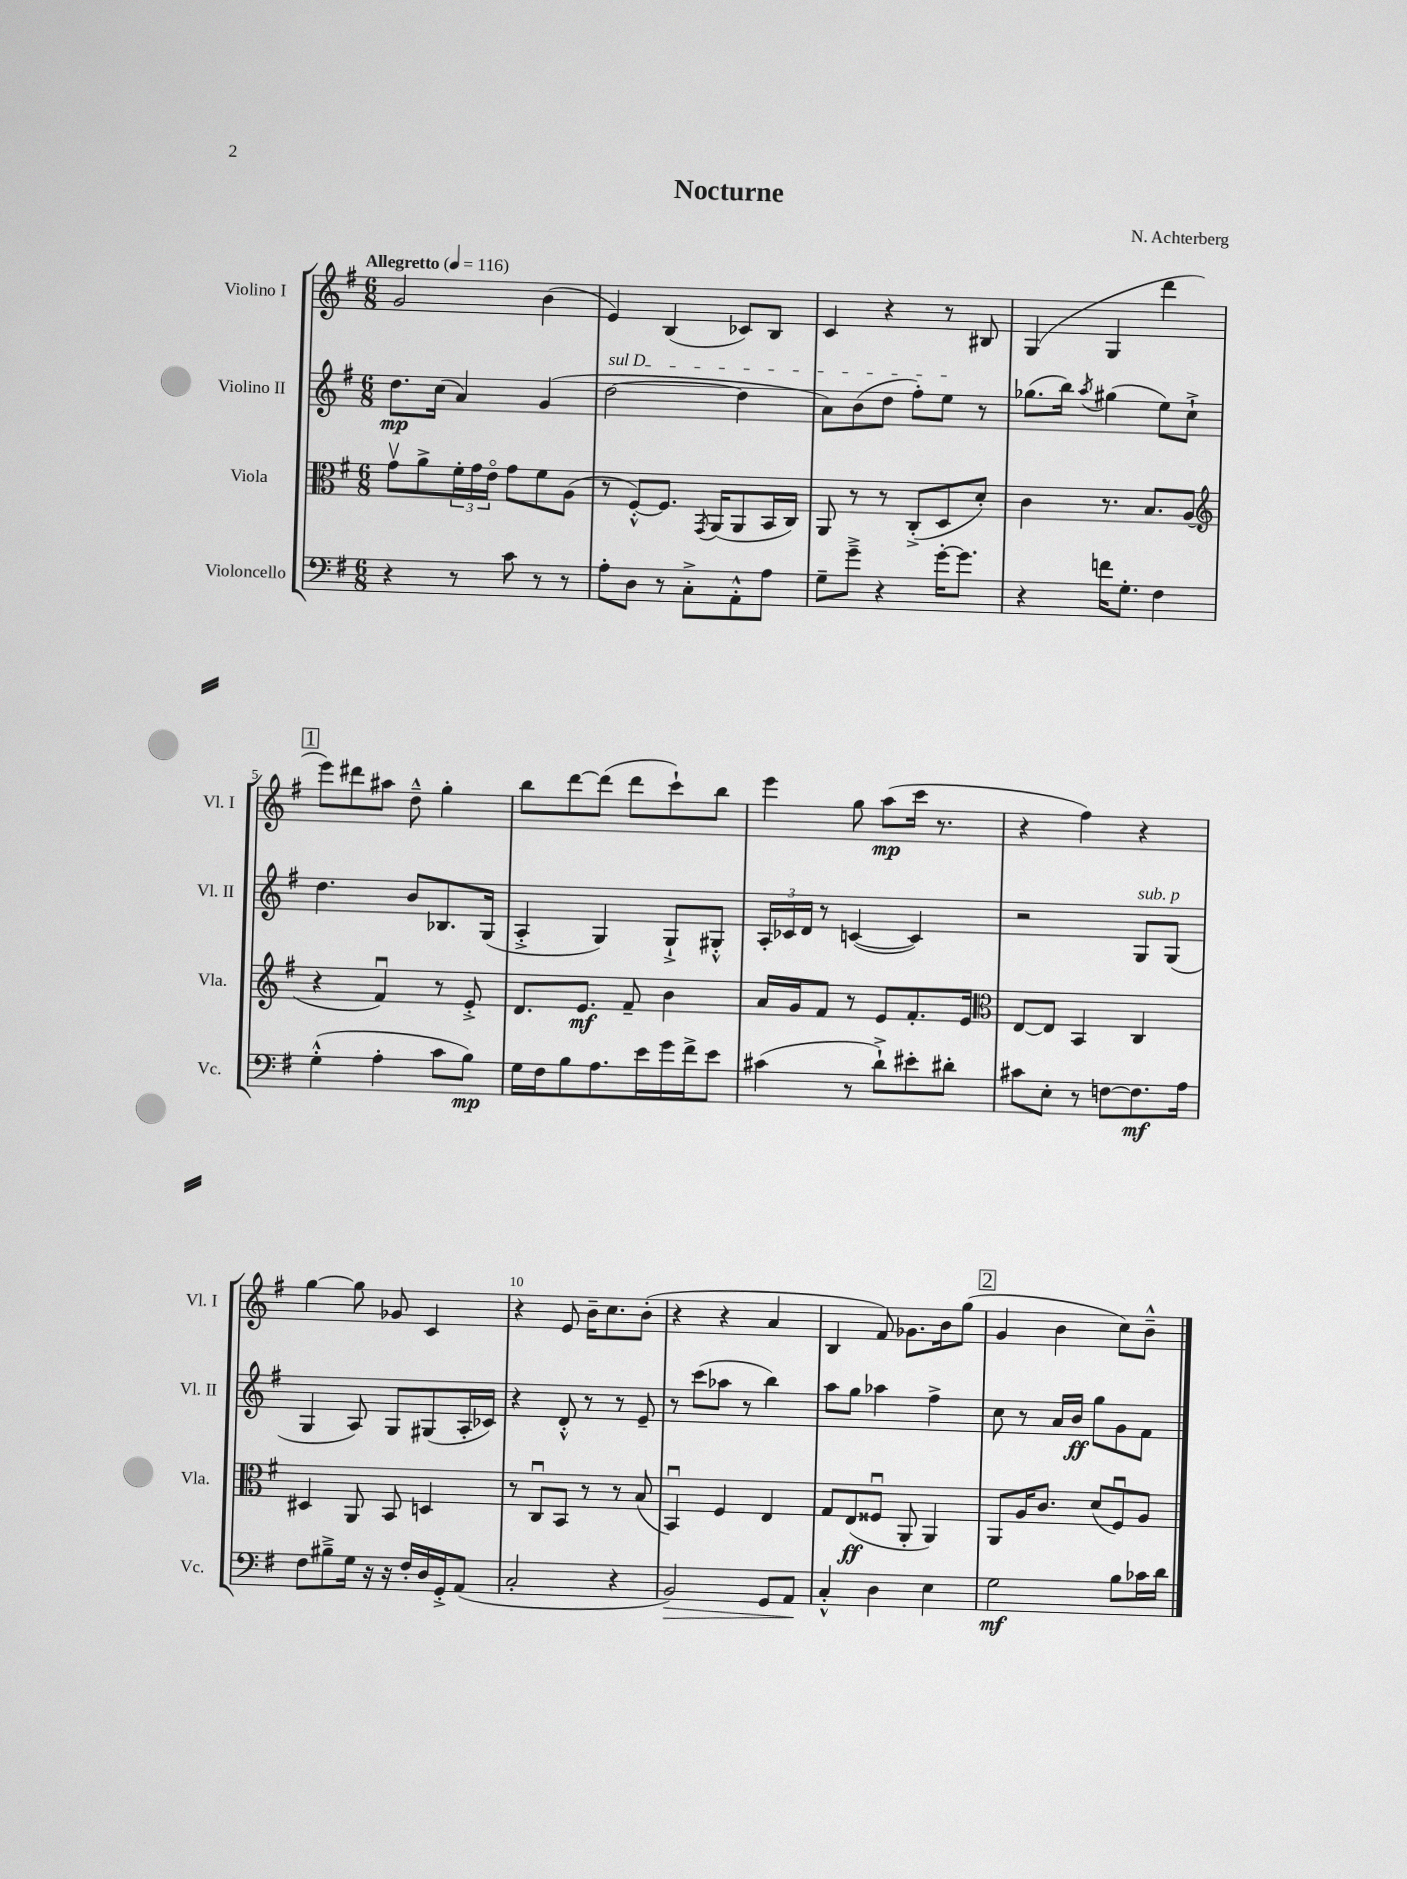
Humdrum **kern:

**kern	**kern	**kern	**kern
*staff4	*staff3	*staff2	*staff1
*clefF4	*clefC3	*clefG2	*clefG2
*k[f#]	*k[f#]	*k[f#]	*k[f#]
*M6/8	*M6/8	*M6/8	*M6/8
*MM116	*MM116	*MM116	*MM116
4r	8gv\L	8.dd\L	2g/
.	8a^\	.	.
.	.	(16cc\Jk	.
8r	24f#'\L	4a/)	.
.	24g\	.	.
.	24eo\JJ	.	.
8c\	8g\L	.	.
8r	8f#\	(4g/	(4b\
8r	(8A\J	.	.
=	=	=	=
8A'\L	8r	[2dd\	4e/)
8D\J	[8F#'^^/L)	.	.
8r	8.F#/]J	.	(4B/
8C'^\L	.	.	.
.	8qGG/	.	.
.	(16AA/LK	.	.
8AA'^^\	8AA/	4dd\]	8c-/L)
8A\J	16BB/L	.	8B/J
.	16C/JJ)	.	.
=	=	=	=
8G~\L	8AA/	8a\L)	4c/
8g~^\J	8r	(8b\	.
4r	8r	8dd\J	4r
.	(8C'^/L	8ff#'\L)	.
[16g'\LK	8D/	8ee\J	8r
8.g\]J	.	.	.
.	8d'/J)	8r	8B#/
=	=	=	=
4r	4c\	(8.gg-\L	(4G/
.	.	16bb\Jk)	.
.	.	8qaa/	.
16f\LK	8.r	(4gg#\	4G/
8.G'\J	.	.	.
.	8.B/L	.	.
4F#\	.	8ee\L)	4ddd\
.	(8A/J	8cc`^\J	.
=	=	=	=
*	*clefG2	*	*
(4G'^^\	4r	4.dd\	8eee\L)
.	.	.	8ddd#\
4A'\	4f#u/)	.	8aa#\J
.	.	8b/L	8dd~^^\
8c\L	8r	8.B-/	4gg'\
8B\J)	8e'^/	.	.
.	.	(16G/Jk	.
=	=	=	=
16G\LL	8.d/L	4A'^/	8bb\L
16F#\J	.	.	.
8B\	.	.	[8ddd\
.	8.e/J	.	.
8.A\	.	4G/)	(8ddd\]J
.	8f#~/	.	8ddd\L
16e\L	.	.	.
16g\	4b\	8G`^/L	8ccc`\)
16f#^\J	.	.	.
8e\J	.	8G#'^^/J	8bb\J
=	=	=	=
(4c#\	16a/LL	24A'/LL	4eee\
.	.	24c-/	.
.	16g/J	.	.
.	.	24d/JJ	.
.	8f#/J	8r	.
8r	8r	([4c/	8gg\
8d`^\L)	8e/L	.	(8aa\L
8e#'\	8.f#'/	4c/])	16ccc\Jk
.	.	.	8.r
8d#'\J	.	.	.
.	16e/Jk	.	.
=	=	=	=
*	*clefC3	*	*
8c#\L	[8E/L	2r	4r
8E'\J	8E/]J	.	.
8r	4BB/	.	4ff#\)
[8F\L	.	.	.
8.F\]	4C/	8G/L	4r
.	.	(8G/J	.
16A\Jk	.	.	.
=	=	=	=
8F#\L	4D#/	4G/	[4gg\
8B#~^\	.	.	.
16G\Jk	8AA/	8A/)	8gg\]
16r	.	.	.
16r	8BB/	8G/L	8g-/
16F#'/LL	.	.	.
16D/	4D/	(8G#/	4c/
16GG'^/J	.	.	.
(8AA/J	.	16A'/L	.
.	.	16c-/JJ)	.
=	=	=	=
2C'/	8r	4r	4r
.	8Cu/L	.	.
.	8BB/J	8d'^^/	8e/
.	8r	8r	16b~\LK
.	.	.	8.cc\
4r	8r	8r	.
.	(8B/	8e~/	(8b'\J
=	=	=	=
2BB/)	4BBu/)	8r	4r
.	.	(8ccc\L	.
.	4F#/	8aa-\J	4r
.	.	8r	.
8GG/L	4E/	4bb\)	4a/
8AA/J	.	.	.
=	=	=	=
4C'^^/	8G/L	8aa\L	4B/
.	(8E/	8gg\J	.
4D\	8F##u/J	4aa-\	8f#/)
.	8AA'/	.	8.g-\L
4E\	4AA/)	4ff#^\	.
.	.	.	16b\k
.	.	.	(8gg\J
=	=	=	=
2G\	8AA/L	8cc\	4g/
.	16A/K	8r	.
.	8.c/J	.	.
.	.	16a/LL	4b\
.	.	16b/JJ	.
.	(8d/L	8gg\L	.
8B\L	8F#u/)	8g\	8cc\L)
16c-\L	8A/J	8f#\J	8b~^^\J
16d\JJ	.	.	.
==	==	==	==
*-	*-	*-	*-
